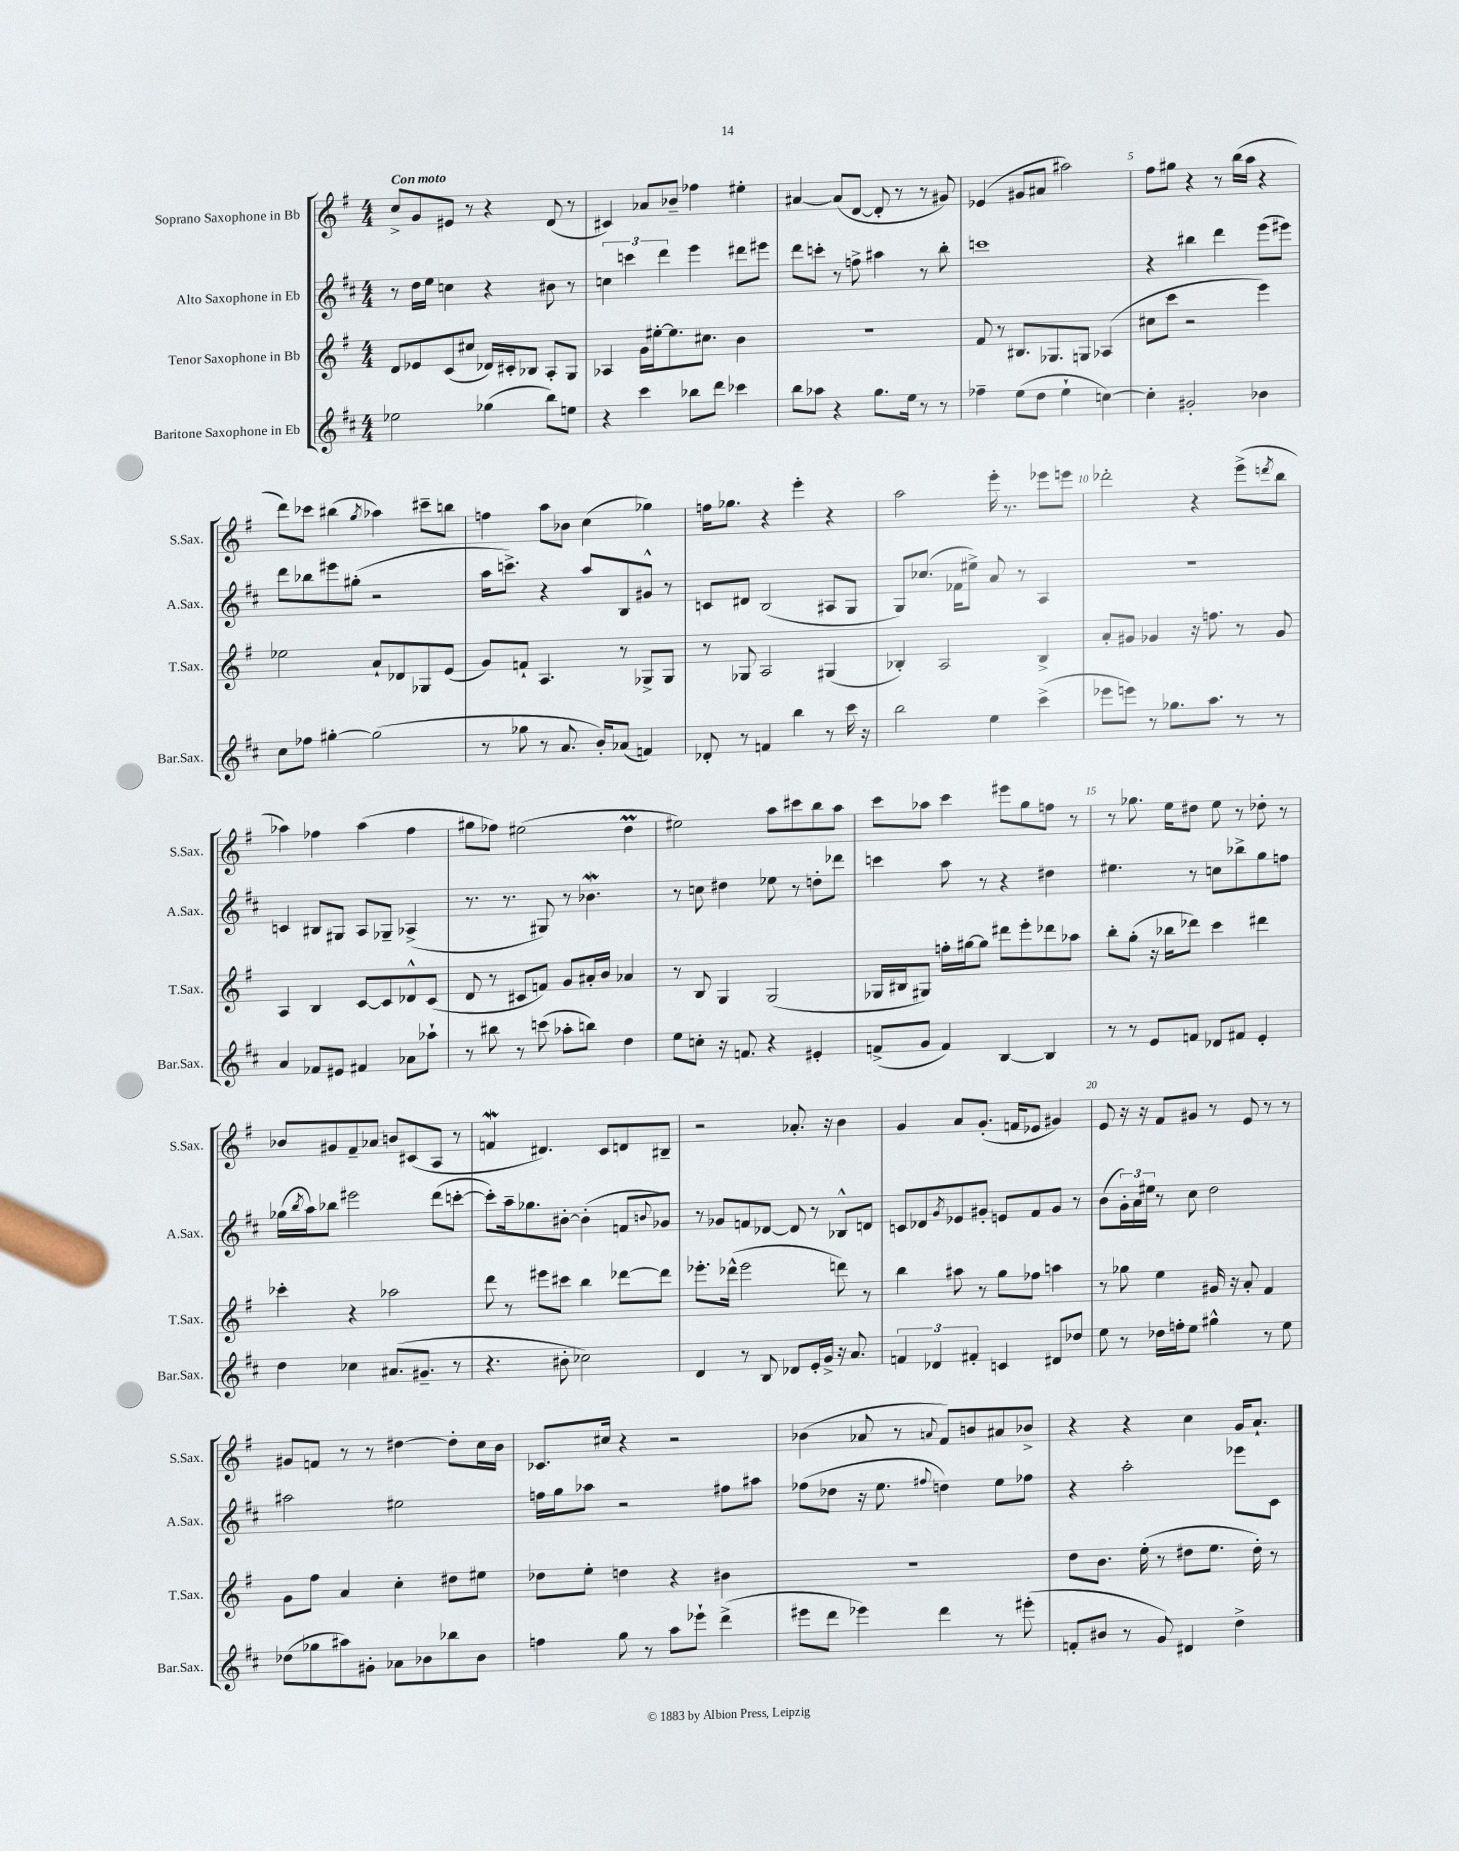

**kern	**kern	**kern	**kern
*staff4	*staff3	*staff2	*staff1
*clefG2	*clefG2	*clefG2	*clefG2
*k[f#c#]	*k[f#]	*k[f#c#]	*k[f#]
*M4/4	*M4/4	*M4/4	*M4/4
2ee-\	8d/L	8r	8cc^/L
.	8e-/	16dd\LL	8g/
.	.	16ee\JJ	.
.	(8c/	4cc\	8e#/J
.	8cc#/J	.	8r
(4gg-\	16d-/LL)	4r	4r
.	16c#'/J	.	.
.	8B-/J	.	.
8bb\L)	8A'/L	8b#\	(8d/
8ee\J	8G/J	8r	8r
=	=	=	=
4r	4A-/	6cc\	4c#/)
.	.	6ccc\	.
4ccc#\	16g\LL	.	8a-/L
.	[16ee#'\J	.	.
.	.	6ddd\	.
.	8.ee#\]	.	8b-~/J
8bb-\L	.	4eee\	4ff-\
.	8.cc#\J	.	.
8ddd\J	.	.	.
4ccc-\	4b\	8ddd#\L	4ee#'\
.	.	8eee#\J	.
=	=	=	=
8bb\L	1r	8ddd\L	[4a#/
8aa-\J	.	8ccc'\J	.
4r	.	8r	(8a#/]L
.	.	8ff^\	[8d/J
8.gg\L	.	4aa#\	8d'/]
.	.	.	8r
16ee\Jk	.	.	.
8r	.	8r	8r
8r	.	8bb'\	8g#/)
=	=	=	=
4ff-~\	8f#/	1ccc	(4e-/
.	8r	.	.
(8ee\L	8.B#/L	.	8g#/L
8dd\J	.	.	8a#/J
.	8.G-/	.	.
4ee`\	.	.	2aa#\)
.	8G/J	.	.
[4cc\)	(4A-/	.	.
=	=	=	=
4cc'\]	8cc#\L	4r	8ff#\L
.	8ccc\J	.	8gg#\J
2g#'/	2r	4bb#\	4r
.	.	4ddd\	8r
.	.	.	(16bb\LL
.	.	.	16aa\JJ
4b-\	4eee\)	(8eee\L	4r
.	.	8eee#\J)	.
=	=	=	=
8cc#\L	2ee-\	8ddd\L	8ddd\L)
8ff-\J	.	8bb-\	8ccc-\J
[4gg#'\	.	8eee#\	(4bb#\
.	.	(8gg#'\J	.
.	.	.	8qgg/
(2gg#\]	8a`/L	2r	4aa-\)
.	8d-/	.	.
.	8G-/	.	8ccc#~\L
.	(8e/J	.	8bb\J
=	=	=	=
8r	8g/L)	16aa\LK	4ff\
.	.	8.ccc^\J)	.
8gg-\	8f`/J	.	.
8r	4.A/	4r	8aa\L
8.a/	.	.	8b-\J
.	.	8aa/L	(4cc\
16b'/LK)	.	.	.
(8a-/J	8r	8B/	.
4f/)	8G-^/L	8g#^^/J	4gg-\)
.	8G-/J	8r	.
=	=	=	=
8d-'/	8r	8c/L	16ff\LK
.	.	.	8.gg-\J
8r	8G-/	8d#/J	.
4f/	2A/	(2B/	4r
4bb\	.	.	4eee'\
8r	(4G#/	8A#/L	4r
16ccc#\	.	8G/J	.
16r	.	.	.
=	=	=	=
2bb\	4B-'/)	8G/L)	2aa\
.	.	(8.cc-/J	.
.	2A/	.	.
.	.	16f-\LK	.
.	.	8ee#^\J)	.
4ee\	.	8a/	16eee'\
.	.	.	8.r
.	.	8r	.
(4ccc#^\	4B-^/	4A/	8eee-\L
.	.	.	8eee\J
=	=	=	=
8eee-\L	8a'/L	1r	2ddd-'\
8eee\J)	8g#/J	.	.
8r	4g-/	.	.
8.gg-\L	.	.	.
.	16r	.	4r
8.aa\J	8.ff\	.	.
8r	8r	.	(8eee^\L
.	.	.	8qddd/
8r	8g-/	.	8bb\J
=	=	=	=
4a/	4A/	4c/	4aa-\)
8f-/L	4B/	8B#/L	4ff-\
8e#/J	.	8G#/J	.
4f#/	[8c/L	8A/L	(4aa-\
.	8c/]	8G-~/J	.
8a-\L	8d-^^/	(4A-^/	4ff-\
8aa-`\J	(8c/J	.	.
=	=	=	=
8r	8d/	8.r	8gg#\L
8bb#\	8r	.	8ff-\J)
.	.	8.r	.
8r	8c#/L	.	(2ee#\
(8ccc\	8f/J)	8G#/)	.
8aa-'\L	8g/L	8r	.
8bb\J)	16a#'/L	4.b-\	.
.	16b/JJ	.	.
4dd\	4a-/	.	4dd\
=	=	=	=
8ee\L	8r	8r	2ee#\)
8cc'\J	8B/	8cc\	.
16r	4G/	4dd#\	.
8.f/	.	.	.
4r	(2G/	8ee-\	8aa\L
.	.	8r	8ccc#\
4e#'/	.	8dd'\L	8bb\
.	.	8ddd-\J	8aa\J
=	=	=	=
(8f^/L	16G-/LL	4ccc\	8ccc\L
.	16B#/J	.	.
8g/J	8G#/J)	.	8aa-\J
4f/)	16ff'\LL	8aa\	4ccc\
.	[16gg#\J	.	.
.	8gg#\]J	8r	.
[4B/	8ddd#\L	4r	8eee#\L
.	8eee'\	.	8gg\
4B/]	8ddd-\	4dd#\	8ff\J
.	8aa-\J	.	8r
=	=	=	=
8r	8bb'\L	4.ee#\	8r
8r	(8gg'\J	.	8.gg-\
8e/L	16r	.	.
.	16bb-\LK	.	16ee\LK
8f/J	8ddd-\J)	8r	8dd#\J
8d-/L	4ccc\	8cc\L	8ee\
8f#/J	.	8bb-^\	8r
4e'/	4ddd#\	8gg\	8dd-'\
.	.	8ff\J	8r
=	=	=	=
4dd\	4ccc-'\	(16gg-\LL	8b-/L
.	.	8qbb/	.
.	.	16aa\J)	.
.	.	8bb-\J	8g#/
4cc-\	4r	2eee#\	8f#~/
.	.	.	8a-/J
(8.a#/L	2aa-\	.	8b/L
.	.	.	(8c#/
8.g#~/J	.	.	.
.	.	(8ddd\L	8A/J
8r	.	[8ccc'\J	8r
=	=	=	=
4.r	8ddd\	8ccc'\]L)	4f/
.	8r	16aa~\k	.
.	.	8.gg-\	.
.	8eee#\L	.	4.d#/)
8b#'\	8ccc#\J	[8b#'\J	.
2cc-\)	4bb\	(4b#'\]	.
.	.	.	8c/L
.	[8ddd-\L	8f/L	8d/
.	.	8qqb/	.
.	8ddd-\]J	8g-/J)	8B#~/J
=	=	=	=
4d/	8.eee-'\L	8r	2r
.	.	8g-/L	.
.	(16ddd-^^\Jk	.	.
8r	2eee-\	8f/	.
8B/	.	[8d-/J	.
8d-/L	.	8d-/]	8.a-'/
16e'/L	.	8r	.
16g^/JJ	.	.	16r
16r	8ddd\)	8B-^^/L	4b\
8.a/	.	.	.
.	8r	8d/J	.
=	=	=	=
6f/	4bb\	8c/L	4g/
.	.	8d-/	.
6d-/	.	.	.
.	.	8qg/	.
.	8aa#\	8e-/	8a/L
6f#'/	.	.	.
.	8r	8g#'/J	(8.g'/J
4c/	8gg\L	8e/L	.
.	.	.	16f/LK
.	8ff-\J	8f#/	8e-/J
8d#/L	4aa\	8g#/J	4g#/)
8dd-/J	.	8r	.
=	=	=	=
8ee\	8r	(8b\L	8e/
8r	8gg-\	24g'\L)	16r
.	.	24a\	.
.	.	.	16r
.	.	24ee#\JJ	.
16dd-\LL	4ee\	8r	8f#/L
16ff'\J	.	.	.
8ee\J	.	8cc#\	8g#/J
4gg#^^\	16g#/	2dd\	8r
.	16r	.	.
.	8a'/	.	8e/
8r	4f#/	.	8r
8ee\	.	.	8r
=	=	=	=
(8dd-\L	8g\L	2aa#\	8g#/L
8gg-\	8ff#\J	.	8f/J
8aa#\)	4a/	.	8r
8g#'\J	.	.	8r
8a-\L	4cc'\	2ee#\	[4dd#\
8b-\	.	.	.
8bb-\	8dd#\L	.	8dd#'\]L
8b-\J	8ee#\J	.	16cc\L
.	.	.	16b\JJ
=	=	=	=
4ff\	8dd-\L	16ff\LL	8.c-/L
.	.	16gg\J	.
.	8ee'\J	8aa-\J	.
.	.	.	16cc#/Jk
8gg\	4dd\	2r	4r
8r	.	.	.
8aa\L	4r	.	2r
8eee-`\J	.	.	.
(4ddd^\	4b#\	8ff#\L	.
.	.	8aa#\J	.
=	=	=	=
8eee#\L	1r	(8ff-\L	(4b-\
8ddd\J	.	8dd-\J	.
4eee-\)	.	16r	8a-/
.	.	8.ee\	.
.	.	.	8r
.	.	8qqff#/	8qqa/
4ddd\	.	4dd\)	8f#/L)
.	.	.	8b/
8r	.	8ee\L	8a#/
(8eee#'\	.	8ff-\J	8b-^/J
=	=	=	=
8f'/L	8dd\L	4r	4r
8b#/J	8.b\J	.	.
8r	.	2aa'\	4r
.	(16ee'\	.	.
8g/)	8r	.	.
4d#/	8dd#\L	.	4cc\
.	8.ee\J	.	.
4dd^\	.	8eee-\L	16g/LK
.	16dd#'\)	.	8.a`/J
.	8r	8c#\J	.
==	==	==	==
*-	*-	*-	*-
